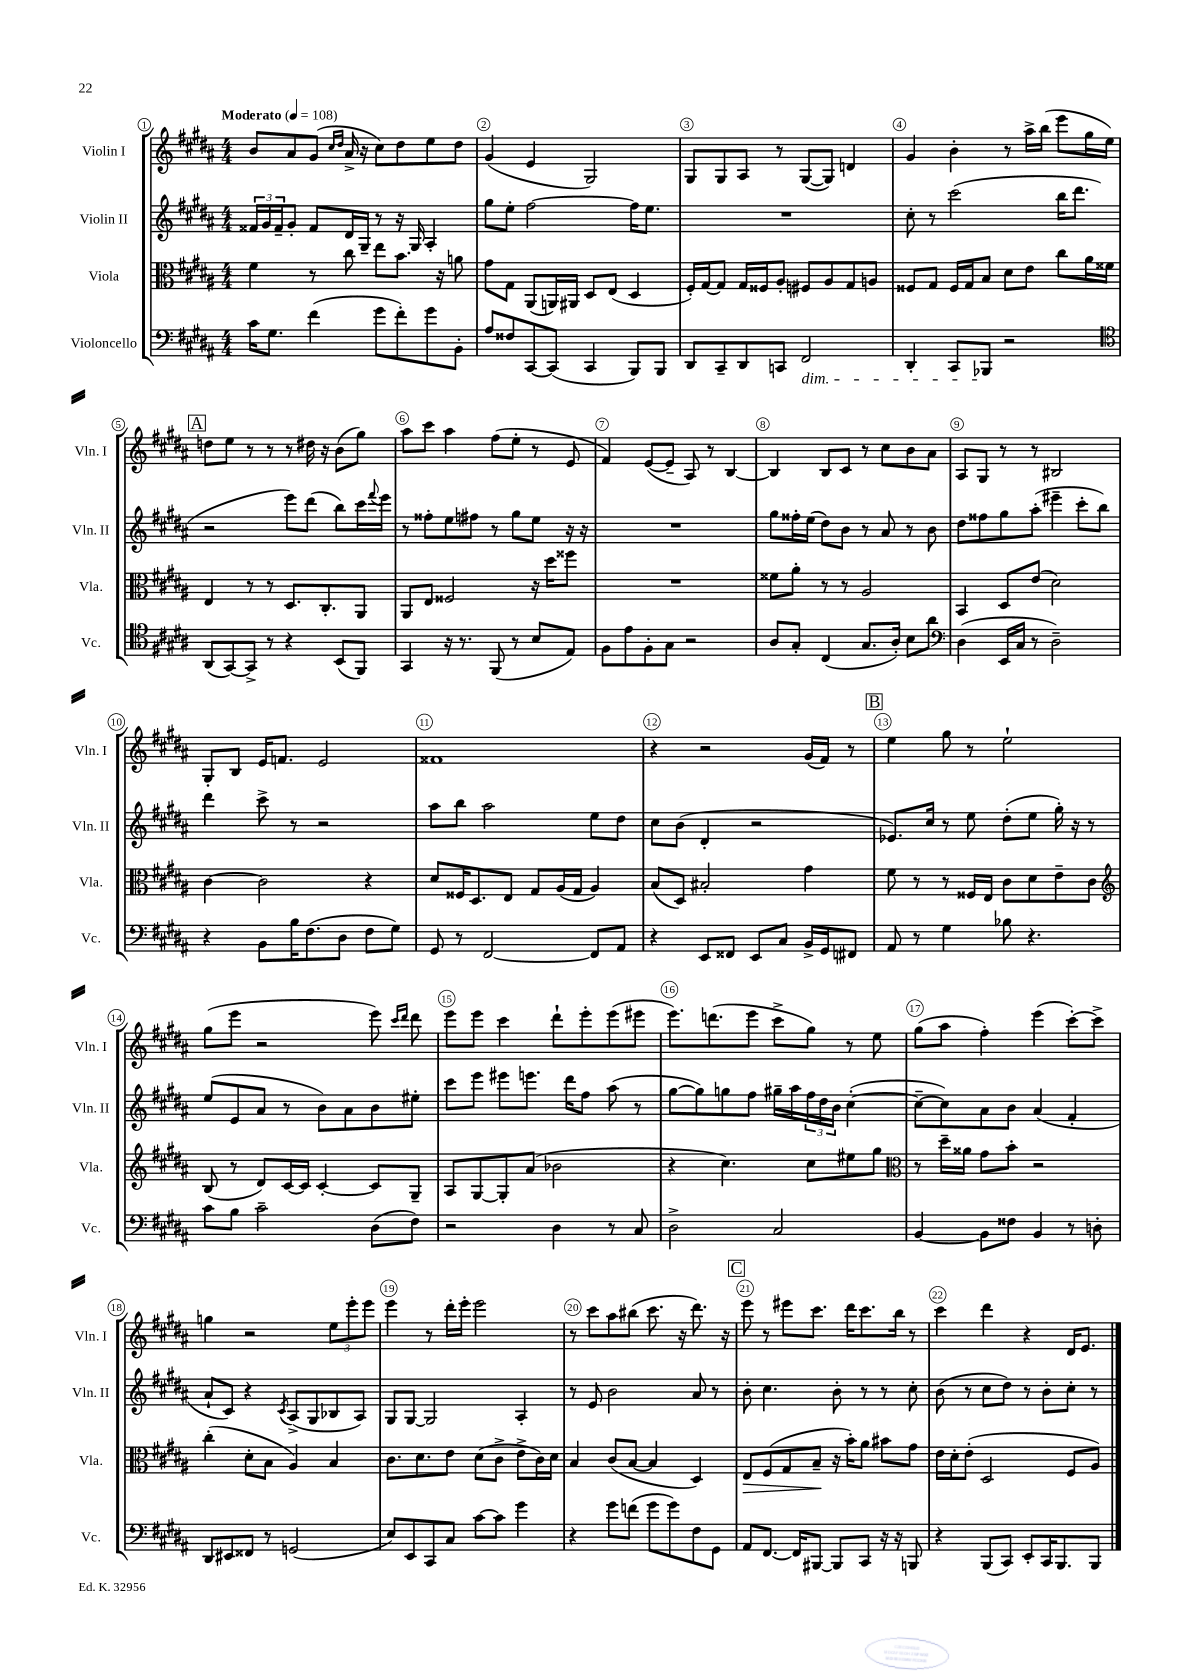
<<
\new StaffGroup <<
\new Staff = "s0" \with { instrumentName = "Violin I" shortInstrumentName = "Vln. I" } {
    \clef treble \key b \major \numericTimeSignature \time 4/4 \tempo "Moderato" 4 = 108
    b'8 ais'8 gis'8( \grace { cis''16 dis''16 } ais'16-> r16 cis''8) dis''8 e''8 dis''8 |
    gis'4( e'4 gis2) |
    gis8 gis8 ais8 r8 gis8~( gis8) d'4 |
    gis'4 b'4-. r8 ais''16-> b''16( e'''8 gis''16 e''16) |
    \mark \markup { \box "A" } d''8 e''8 r8 r8 r8 dis''16 r16 b'8( gis''8) |
    ais''8 cis'''8 ais''4 fis''8( e''8-. r8 e'8 |
    fis'4) e'8~( e'8-- ais8) r8 b4~ |
    b4 b8 cis'8 r8 cis''8 b'8 ais'8 |
    ais8 gis8 r8 r8 bis2 |
    gis8-. b8 e'16 f'8. e'2 |
    fisis'1 |
    r4 r2 gis'16( fis'16) r8 |
    \mark \markup { \box "B" } e''4 gis''8 r8 e''2-! |
    gis''8( e'''8 r2 e'''8) \grace { cis'''16 dis'''16 } dis'''8 |
    e'''8 e'''8 cis'''4 dis'''8-! e'''8-. e'''8( eis'''8 |
    e'''8.) d'''8.( e'''8 cis'''8-> gis''8) r8 e''8 |
    gis''8( ais''8 fis''4-.) e'''4( cis'''8~-.) cis'''8-> |
    g''4 r2 \tuplet 3/2 { e''8 e'''8-. e'''8 } |
    e'''4 r8 dis'''16-. e'''16-. e'''2 |
    r8 cis'''8 ais''8 bis''8( cis'''8. r16 dis'''8.) r16 |
    \mark \markup { \box "C" } e'''8 r8 eis'''8 cis'''8. dis'''16 cis'''8. b''16 r8 |
    cis'''4 dis'''4 r4 dis'16 e'8. \bar "|." |
}
\new Staff = "s1" \with { instrumentName = "Violin II" shortInstrumentName = "Vln. II" } {
    \clef treble \key b \major \numericTimeSignature \time 4/4
    \tuplet 3/2 { fisis'16 gis'16 fisis'16-- } gis'8-. fisis'8 dis'16 gis16-- r8 r16 gis16 ais4-. |
    gis''8 e''8-. fis''2~ fis''16 e''8. |
    R1 |
    cis''8-. r8 cis'''2( b''16 dis'''8. |
    \mark \markup { \box "A" } r2 e'''8) dis'''8( b''8) cis'''16 \appoggiatura { fis'''8 } e'''16 |
    r8 fisis''8-. e''8 fis''8 r8 gis''8 e''8 r16 r16 |
    R1 |
    gis''8 fisis''16-. e''16( dis''8) b'8 r8 ais'8 r8 b'8 |
    dis''8 fisis''8 gis''8 ais''8-.( eis'''4-- cis'''8-. b''8) |
    dis'''4 cis'''8-> r8 r2 |
    ais''8 b''8 ais''2 e''8 dis''8 |
    cis''8 b'8( dis'4-. r2 |
    \mark \markup { \box "B" } ees'8.) cis''16 r8 e''8 dis''8-.( e''8 gis''16-.) r16 r8 |
    e''8( e'8 ais'8 r8 b'8) ais'8 b'8 eis''8-. |
    cis'''8 e'''8 eis'''8 e'''8. dis'''16 fis''8 ais''8( r8 |
    gis''8~ gis''8) g''8 fis''8 gis''16-- ais''16 \tuplet 3/2 { fis''16 dis''16 b'16 } cis''4~-.( |
    cis''8~-- cis''8) ais'8 b'8 ais'4( fis'4-. |
    ais'8-! cis'8) r4 \acciaccatura { cis'8 } ais8->( gis8 bes8 ais8) |
    gis8 gis8~ gis2 ais4-. |
    r8 e'8 b'2 ais'8 r8 |
    \mark \markup { \box "C" } b'8-. cis''4. b'8-. r8 r8 cis''8-. |
    b'8( r8 cis''8 dis''8) r8 b'8-. cis''8-. r8 \bar "|." |
}
\new Staff = "s2" \with { instrumentName = "Viola" shortInstrumentName = "Vla." } {
    \clef alto \key b \major \numericTimeSignature \time 4/4
    fis'4 r8 cis''8 e''8 b'8. r16 a'8 |
    gis'8 gis8 ais,8( a,16) ais,16 dis8 e8( dis4 |
    fis16-.) gis16~ gis8 gis16 fisis16 ais8-. fis8 ais8 gis8 a8 |
    fisis8 gis8 fisis16 gis16 b8 dis'8 e'8 cis''8 ais'16 fisis'16 |
    \mark \markup { \box "A" } e4 r8 r8 dis8. cis8.-. ais,8 |
    ais,8 e8 fisis2 r16 dis''16 fisis''8 |
    R1 |
    fisis'8 ais'8-. r8 r8 ais2 |
    b,4 dis8 e'8( dis'2) |
    cis'4~ cis'2 r4 |
    dis'8 fisis16 dis8. e8 gis8 ais16( gis16 ais4) |
    b8( dis8) bis2-. gis'4 |
    \mark \markup { \box "B" } fis'8 r8 r8 fisis16 e16 cis'8 dis'8 e'8-- cis'8 |
    \clef treble b8( r8 dis'8) cis'16~ cis'16 cis'4~-. cis'8 gis8-- |
    ais8 gis8~ gis8-. ais'8( bes'2 |
    r4 cis''4.) cis''8 eis''8 gis''8 |
    \clef alto r8 dis''16-- aisis'16 gis'8 b'8-. r2 |
    cis''4-.( dis'8-. b8 ais4) b4 |
    cis'8. dis'8. e'8 dis'8( cis'8-> e'8-> cis'16) dis'16 |
    b4 cis'8( b8~ b4 dis4) |
    \mark \markup { \box "C" } e8\> fis8( gis8 b8--\! r16 b'16-.) ais'8 bis'8 gis'8 |
    e'16 dis'16-. e'8-.( dis2 fis8 ais8) \bar "|." |
}
\new Staff = "s3" \with { instrumentName = "Violoncello" shortInstrumentName = "Vc." } {
    \clef bass \key b \major \numericTimeSignature \time 4/4
    cis'16 gis8. fis'4( gis'8 fis'8-.) gis'8 b,8-. |
    ais8 fisis8 cis,8~ cis,8( cis,4 b,,8) b,,8 |
    dis,8 cis,8-- dis,8 c,8 fis,2\dim |
    dis,4-. cis,8 bes,,8\! r2 |
    \mark \markup { \box "A" } \clef tenor ais,8( gis,8~) gis,8-> r8 r4 b,8( fis,8) |
    gis,4 r16 r8. fis,8( r8 b8 e8) |
    fis8 e'8 fis8-. gis8 r2 |
    ais8 gis8-. cis4( gis8. ais16-.) b8 ais'8 |
    \clef bass dis4( e,16 cis16 r8 dis2--) |
    r4 b,8 b16 fis8.( dis8 fis8 gis8) |
    gis,8 r8 fis,2~ fis,8 ais,8 |
    r4 e,8 fisis,8 e,8 cis8 b,16-> gis,16 fis,8 |
    \mark \markup { \box "B" } ais,8 r8 gis4 bes8 r4. |
    cis'8 b8 cis'2-- dis8( fis8) |
    r2 dis4 r8 cis8 |
    dis2-> cis2 |
    b,4~ b,8 fisis8 b,4 r8 d8-. |
    dis,8 eis,8 fisis,8 r8 g,2( |
    e8) e,8 cis,8 cis8 cis'8~ cis'8 gis'4 |
    r4 gis'8 f'8( gis'8 gis'8) fis8 gis,8 |
    \mark \markup { \box "C" } ais,8 fis,8.~ fis,16 bis,,8~ bis,,8 cis,8 r16 r16 b,,8 |
    r4 b,,8( cis,8) e,8-. cis,16 b,,8. b,,8 \bar "|." |
}
>>
>>
\layout { \context { \Score \override BarNumber.break-visibility = ##(#f #t #t) barNumberVisibility = #all-bar-numbers-visible \override BarNumber.stencil = #(make-stencil-circler 0.1 0.3 ly:text-interface::print) } }
